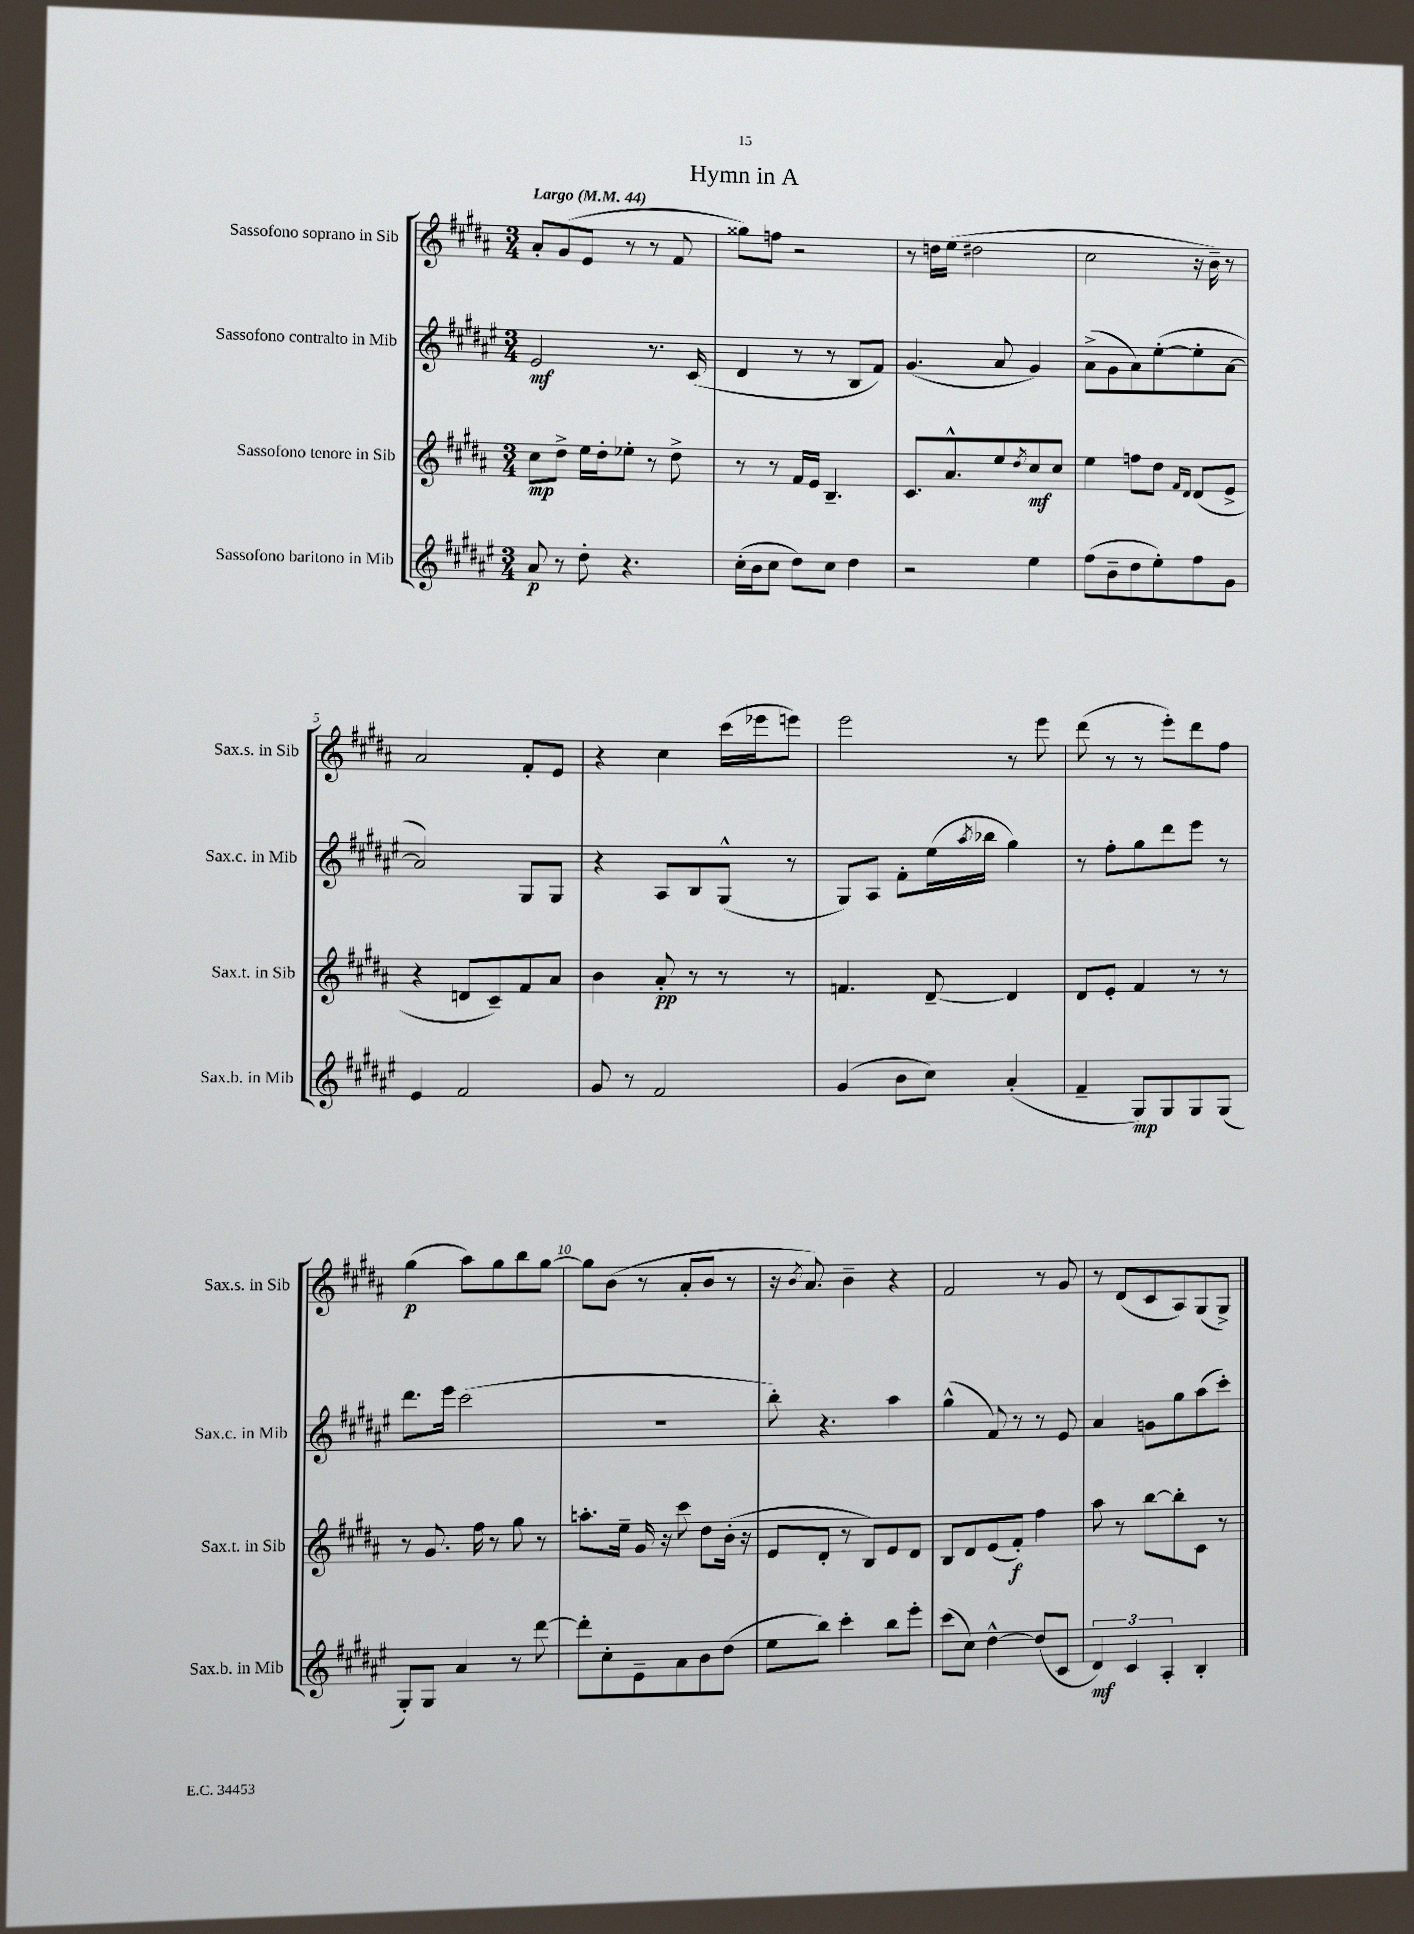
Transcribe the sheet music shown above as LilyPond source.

\header { title = "Hymn in A" }
<<
\new StaffGroup <<
\new Staff = "s0" \with { instrumentName = "Sassofono soprano in Sib" shortInstrumentName = "Sax.s. in Sib" } {
    \clef treble \key b \major \numericTimeSignature \time 3/4 \tempo "Largo" 4 = 44
    ais'8-. gis'8( e'8 r8 r8 fis'8 |
    gisis''8) f''8 r2 |
    r8 d''16 e''16( dis''2 |
    cis''2 r16 b'16--) r8 |
    ais'2 fis'8-. e'8 |
    r4 cis''4 cis'''16( ees'''16 e'''8) |
    e'''2 r8 e'''8 |
    dis'''8( r8 r8 e'''8-.) dis'''8 fis''8 |
    gis''4\p( ais''8) gis''8 b''8 gis''8~ |
    gis''8 b'8( r8 ais'8-. b'8 r8 |
    r16 \acciaccatura { b'8 } ais'8.) b'4-- r4 |
    fis'2 r8 gis'8 |
    r8 dis'8( cis'8 ais8) gis8( gis8->) \bar "|." |
}
\new Staff = "s1" \with { instrumentName = "Sassofono contralto in Mib" shortInstrumentName = "Sax.c. in Mib" } {
    \clef treble \key fis \major \numericTimeSignature \time 3/4
    eis'2\mf r8. cis'16( |
    dis'4 r8 r8 b8 fis'8) |
    gis'4.( ais'8 gis'4) |
    ais'8->( gis'8 ais'8) eis''8~-.( eis''8-. ais'8~ |
    ais'2) gis8 gis8 |
    r4 ais8 b8 gis8-^( r8 |
    gis8) ais8 fis'8-. eis''16( \acciaccatura { ais''8 } bes''16 gis''4) |
    r8 fis''8-. gis''8 dis'''8 eis'''8 r8 |
    dis'''8. eis'''16 cis'''2( |
    R2. |
    b''8-.) r4. ais''4 |
    gis''4-^( fis'8) r8 r8 eis'8 |
    ais'4 g'8 gis''8 ais''8( cis'''8-.) \bar "|." |
}
\new Staff = "s2" \with { instrumentName = "Sassofono tenore in Sib" shortInstrumentName = "Sax.t. in Sib" } {
    \clef treble \key b \major \numericTimeSignature \time 3/4
    cis''8\mp dis''8-> e''16 dis''16-. ees''8-. r8 dis''8-> |
    r8 r8 fis'16 e'16 b4.-- |
    cis'8. ais'8.-^ e''8 \acciaccatura { dis''8 } cis''8\mf cis''8 |
    e''4 f''8 dis''8 \grace { fis'16 dis'16 } dis'8( e'8-> |
    r4 d'8 cis'8--) fis'8 ais'8 |
    b'4 ais'8-.\pp r8 r8 r8 |
    f'4. dis'8~-- dis'4 |
    dis'8 e'8-. fis'4 r8 r8 |
    r8 gis'8. fis''16 r8 gis''8 r8 |
    a''8.-. e''16-- gis'16 r16 cis'''8 dis''8 b'16-.( r16 |
    e'8 dis'8-. r8 b8) e'8 dis'8 |
    b8 dis'8 e'8( fis'8-.\f) fis''4 |
    ais''8 r8 b''8~ b''8-. cis'8 r8 \bar "|." |
}
\new Staff = "s3" \with { instrumentName = "Sassofono baritono in Mib" shortInstrumentName = "Sax.b. in Mib" } {
    \clef treble \key fis \major \numericTimeSignature \time 3/4
    ais'8\p r8 dis''8-. r4. |
    cis''16-.( b'16 cis''8 dis''8) cis''8 dis''4 |
    r2 eis''4 |
    fis''8( b'8-- dis''8 eis''8-.) fis''8 gis'8 |
    eis'4 fis'2 |
    gis'8 r8 fis'2 |
    gis'4( b'8 cis''8) ais'4-.( |
    fis'4-- gis8\mp) gis8 gis8 gis8( |
    gis8-.) gis8 ais'4 r8 dis'''8~ |
    dis'''8-. cis''8-. eis'8-- ais'8 b'8 dis''8( |
    eis''8 b''8) cis'''4-. b''8 eis'''8-. |
    cis'''8( cis''8) dis''4~-^ dis''8( cis'8 |
    \tuplet 3/2 { dis'4\mf) cis'4 ais4-. } b4-. \bar "|." |
}
>>
>>
\layout { \context { \Score \override BarNumber.break-visibility = ##(#f #t #t) barNumberVisibility = #(every-nth-bar-number-visible 5) } }
